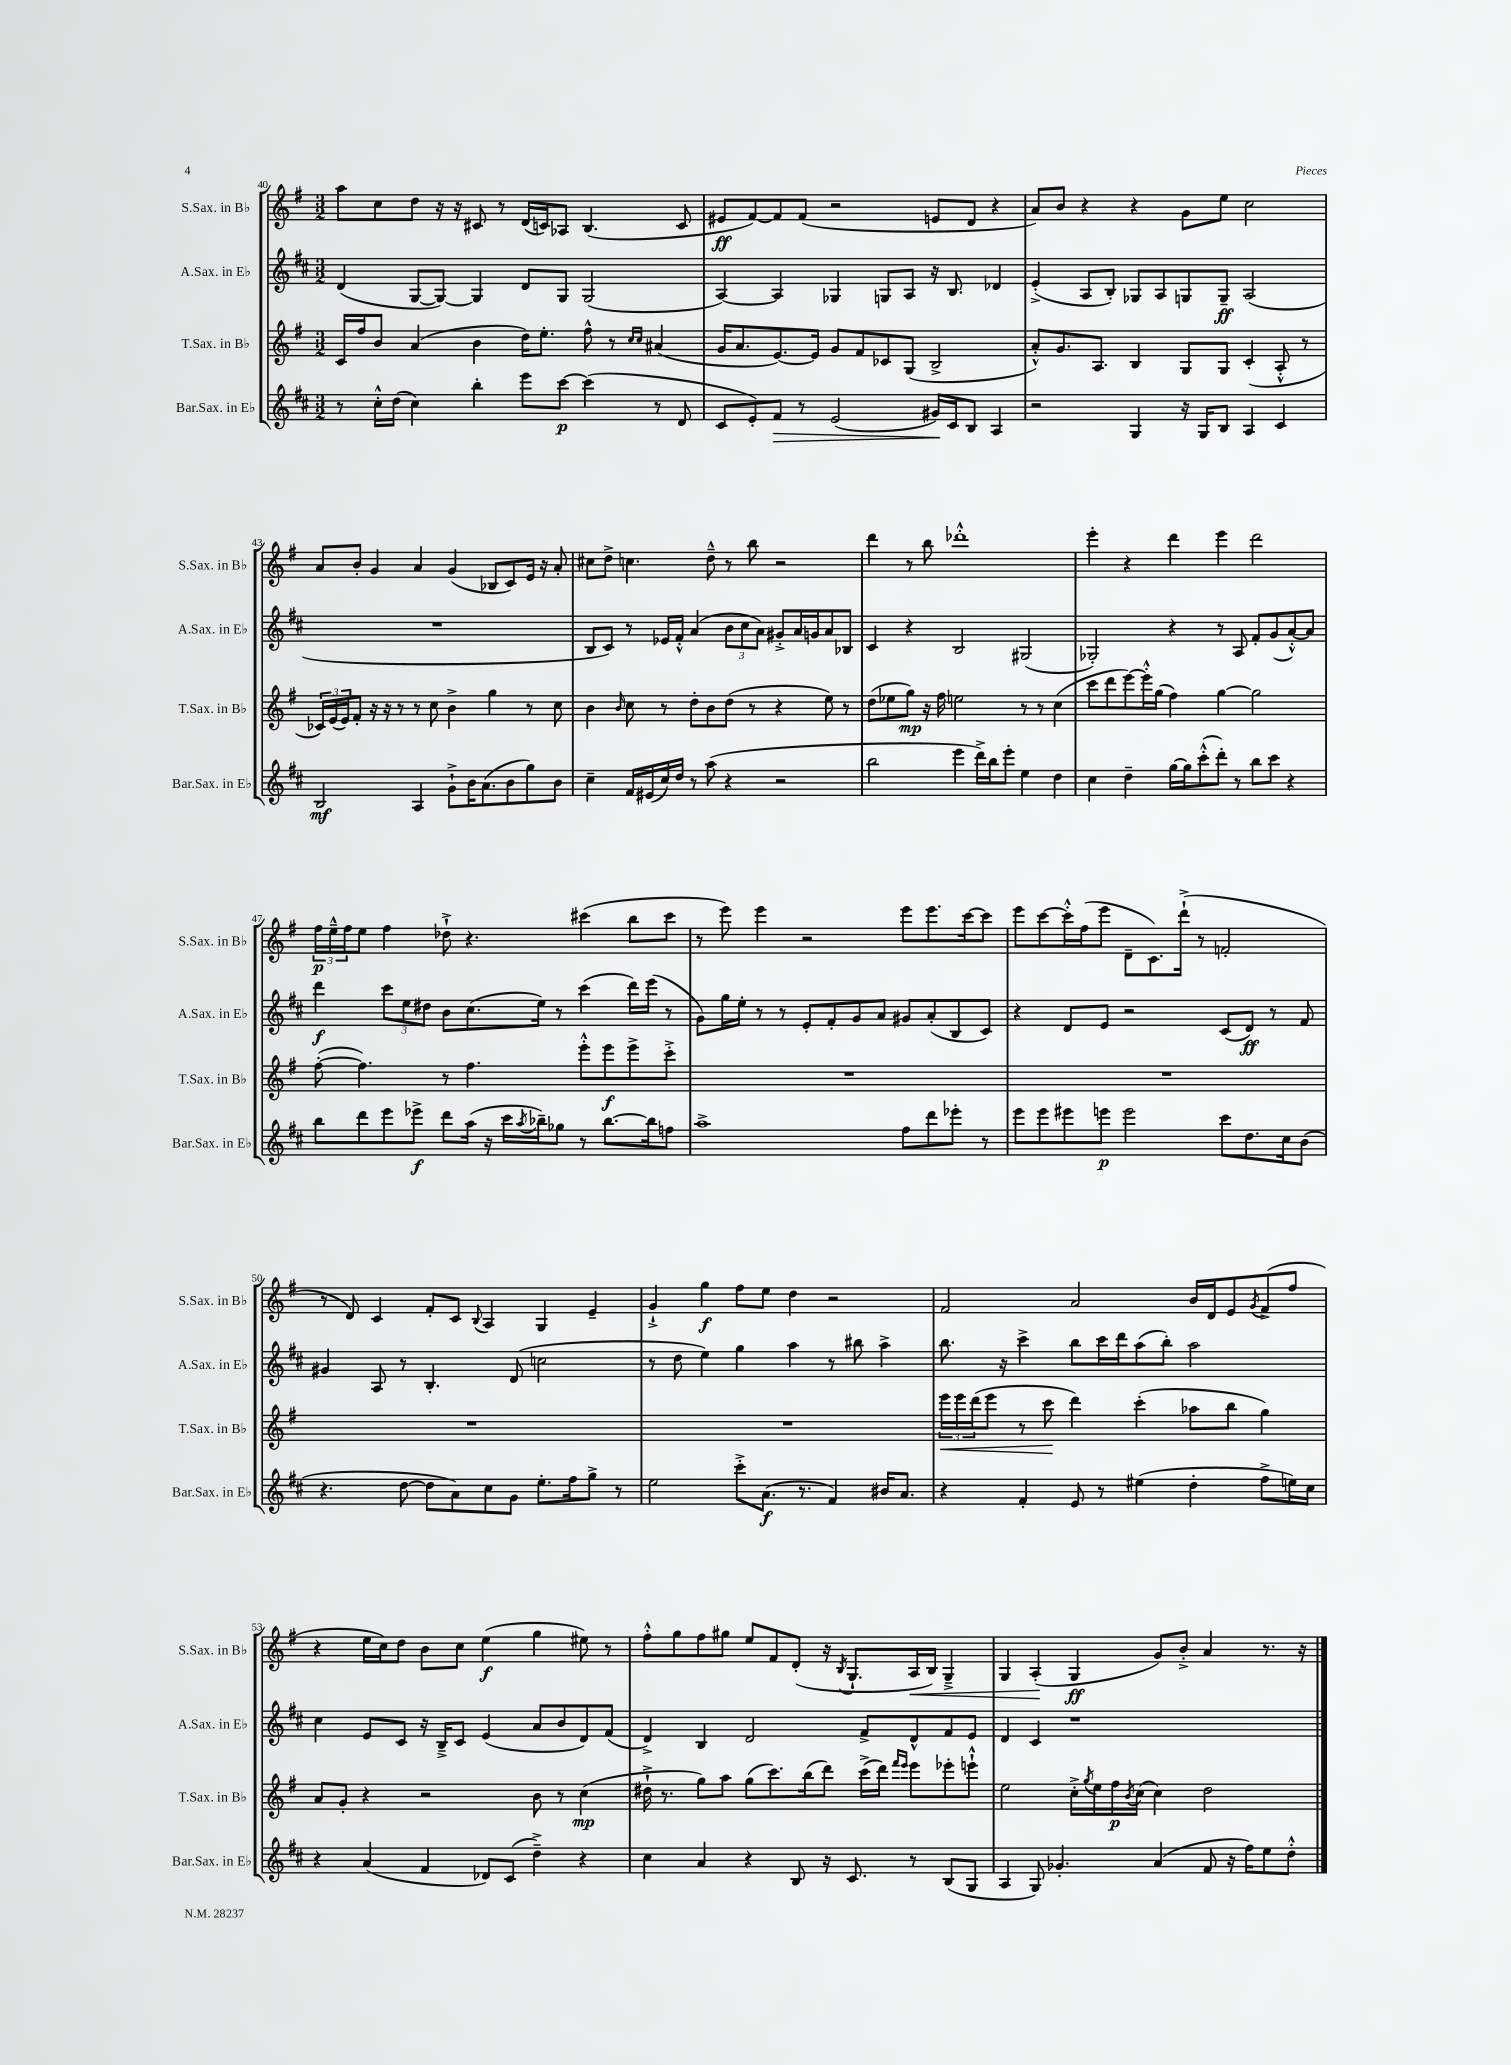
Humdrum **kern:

**kern	**kern	**kern	**kern
*staff4	*staff3	*staff2	*staff1
*clefG2	*clefG2	*clefG2	*clefG2
*k[f#c#]	*k[f#]	*k[f#c#]	*k[f#]
*M3/2	*M3/2	*M3/2	*M3/2
8r	16c/LL	(4d/	8aa\L
.	16ff#/J	.	.
16cc#'^^\LL	8b/J	.	8cc\
(16dd\JJ	.	.	.
4cc#\)	(4a/	[8G/L	8dd\J
.	.	8G/_J)	16r
.	.	.	16r
4bb'\	4b\	4G/]	8c#/
.	.	.	8r
8eee\L	16dd\LK)	8d/L	(16d/LL
.	8.ee'\J	.	16c/J)
[8ccc#\J	.	8G/J	8A-/J
(4ccc#\]	8ff#^^\	(2G/	(4.B/
.	8r	.	.
.	16qqcc/LL	.	.
.	16qqcc/JJ	.	.
8r	(4a#/	.	.
8d/	.	.	8c/
=	=	=	=
8c#/L	16g/LK	[4A/)	8e#/L
.	8.a/	.	.
8e'/)	.	.	[8f#/)
8f#/J	[8.e/)	4A/]	8f#/]
8r	.	.	(8f#/J
.	16e/]Jk	.	.
(2e/	8g/L	4G-/	2r
.	8f#/	.	.
.	8c-/	8G/L	.
.	(8G/J	8A/J	.
16g#/LL)	2B^/	16r	8e/L
16c#/J	.	8.B/	.
8B/J	.	.	8d/J
4A/	.	4d-/	4r
=	=	=	=
2r	8a'^^/L)	(4e'^/	8a/L)
.	8.g/	.	8b/J
.	.	8A/L	4r
.	8.A/J	.	.
.	.	8B'/J)	.
4G/	4B/	8G-/L	4r
.	.	8A/	.
16r	8G/L	8G/	8g\L
16G/LK	.	.	.
8B/J	8G/J	8G~/J	8ee\J
4A/	(4c'/	(2A/	2cc\
4c#/	8A'^^/	.	.
.	8r	.	.
=	=	=	=
2B/	24c-/LL)	1.r	8a/L
.	(24e/	.	.
.	24e/J)	.	.
.	8f#'/J	.	8b'/J
.	16r	.	4g/
.	16r	.	.
.	8r	.	.
4A/	8r	.	4a/
.	8cc\	.	.
8g`^\L	4b^\	.	(4g/
16b\K	.	.	.
(8.a\	.	.	.
.	4gg\	.	8B-/L
8b\	.	.	8c/)
8gg\)	8r	.	16e/Jk
.	.	.	16r
8b\J	8cc\	.	8a'/
=	=	=	=
4cc#~\	4b\	8B/L	8cc#\L
.	.	8c#/J)	8dd^\J
.	16qqb/	.	.
16f#/LL	8cc\	8r	4.cc\
(16e#/	.	.	.
16cc#/)	8r	16e-/LL	.
16dd/JJ	.	16f#'^^/JJ	.
8r	8dd'\L	(4a/	.
(8aa\	8b\	.	8dd~^^\
4r	(8dd\J	12b\L	8r
.	.	12cc#\	.
.	8r	.	8bb\
.	.	12a\J)	.
2r	4r	8g#'^/L	2r
.	.	16a/L	.
.	.	16g/J	.
.	8ee\)	8a/	.
.	8r	8B-/J	.
=	=	=	=
2bb\	(8dd\L	4c#/	4ddd\
.	8ee-\	.	.
.	8gg\J)	4r	8r
.	16r	.	8bb\
.	16ff#\	.	.
4eee\	2ee\	2B/	1ddd-'^^
16ddd^\LL)	.	.	.
16bb\J	.	.	.
8eee'\J	.	.	.
4ee\	8r	(2G#/	.
.	8r	.	.
4dd\	(4cc\	.	.
=	=	=	=
4cc#\	8ccc\L	2G-'/)	4eee'\
.	8ddd\	.	.
4dd~\	[8eee\)	.	4r
.	16eee'^^\]L	.	.
.	(16gg\JJ	.	.
[16gg\LL	4ff#\)	4r	4ddd\
16gg\]J	.	.	.
(8ccc#'^^\	.	.	.
8ddd'\J)	[4gg\	8r	4eee\
8r	.	8A/	.
8bb\L	2gg\]	8f#'/L	2ddd\
8ccc#\J	.	(8g/	.
4r	.	[8a'^^/)	.
.	.	8a/]J	.
=	=	=	=
8bb\L	([8ff#'\	4ddd\	24ff#\LL
.	.	.	24ee~^^\
.	.	.	24ff#\J
8ddd\	4.ff#\])	.	8ee\J
8eee\	.	12ccc#\L	4ff#\
.	.	12ee\	.
8eee-^\J	.	.	.
.	.	12dd#\J	.
8ddd\L	8r	8b\L	8dd-`^\
(16aa\Jk	4.ff#\	(8.cc#\	4.r
16r	.	.	.
16ccc#\LL	.	.	.
8qaa/	.	.	.
16bb-~\J)	.	16ee\Jk)	.
8gg-\J	.	8r	.
8r	8eee'^^\L	(4ccc#\	(4ccc#\
[8.bb-\L	8eee\	.	.
.	8eee^\	16ddd\LL)	8bb\L
16bb-\]k	.	(16eee\JJ	.
8ff\J	8ccc'^\J	8r	8ccc#\J
=	=	=	=
1aa^	1.r	8g\L)	8r
.	.	16gg\L	8eee\)
.	.	16ee'\JJ	.
.	.	8r	4eee\
.	.	8r	.
.	.	8e'/L	2r
.	.	8f#'/	.
.	.	8g/	.
.	.	8a/J	.
8ff#\L	.	8g#/L	8eee\L
8ddd\	.	(8a'/	8.eee\
8eee-'\J	.	8B/	.
.	.	.	[16ccc\k
8r	.	8c#/J)	8ccc\]J
=	=	=	=
8eee\L	1.r	4r	8eee\L
8eee\	.	.	[8ccc\
8eee#\	.	8d/L	16ccc'^^\]L
.	.	.	(16ff#\J
8eee\J	.	8e/J	8eee\J
2eee\	.	2r	8d~\L
.	.	.	8.c\)
.	.	.	(16ddd`^\Jk
.	.	.	8r
8ccc#\L	.	(8c#/L	2f'/
8.dd\	.	8d/J)	.
.	.	8r	.
16cc#\k	.	.	.
(8b\J	.	8f#/	.
=	=	=	=
4.r	1.r	4g#/	8r
.	.	.	8d/)
.	.	8A/	4c/
[8dd\	.	8r	.
8dd\]L	.	4.B'/	8f#'/L
8a\)	.	.	8c/J
.	.	.	8qqB/
8cc#\	.	.	4A/
8g\J	.	(8d/	.
8.ee'\L	.	2cc\	4G/
16ff#\k	.	.	.
8gg^\J	.	.	4e~/
8r	.	.	.
=	=	=	=
2ee\	1.r	8r	4g`^/
.	.	8dd\	.
.	.	4ee\)	4gg\
8ccc#'^\L	.	4gg\	8ff#\L
(8.a\J	.	.	8ee\J
.	.	4aa\	4dd\
8.r	.	.	.
4f#/)	.	8r	2r
.	.	8bb#\	.
16b#/LK	.	4aa^\	.
8.a/J	.	.	.
=	=	=	=
4r	24eee\LL	8.bb\	2f#/
.	24eee\	.	.
.	(24ddd\J	.	.
.	8eee\J	.	.
.	.	16r	.
4f#'/	8r	4ccc#^\	.
.	8ccc\	.	.
8e/	4ddd\)	8bb\L	2a/
8r	.	16ccc#\L	.
.	.	16ddd\J	.
(4ee#\	(4ccc'\	(8aa\	.
.	.	8bb'\J)	.
4dd'\	8aa-\L	2aa\	16b/LL
.	.	.	16d/J
.	8bb\J	.	8e/
.	.	.	8qg/
8ff#^\L	4gg\)	.	(8f#^/
16ee\L)	.	.	8ff#/J
16cc#\JJ	.	.	.
=	=	=	=
4r	8a/L	4cc#\	4r
.	8g'/J	.	.
(4a/	4r	8e/L	16ee\LL
.	.	.	16cc\J)
.	.	8c#/J	8dd\J
4f#/	2r	16r	8b\L
.	.	16B~^/LK	.
.	.	8c#/J	8cc\J
8d-/L)	.	(4e/	(4ee\
(8c#/J	.	.	.
4dd~^\)	8b\	8a/L	4gg\
.	8r	8b/	.
4r	(4cc\	8d/)	8ee#\)
.	.	(8f#/J	8r
=	=	=	=
4cc#\	16dd#`^\	4d^/)	8ff#'^^\L
.	8.r	.	.
.	.	.	8gg\
4a/	8gg\L)	4B/	8ff#\
.	8aa\J	.	8gg#\J
4r	(8gg\L	2d/	8ee/L
.	8.ccc\)	.	8f#/
8B/	.	.	(8d'/J
.	(16bb\k	.	.
16r	8ddd\J)	.	16r
.	.	.	8qB/
8.c#/	.	.	8.G`/L
.	(16ccc^\LL	8f#^/L	.
.	16ddd\JJ)	.	.
.	16qqfff#/LL	.	.
.	16qqeee/JJ	.	.
8r	8eee\L	8d^^/	16A/L
.	.	.	16B/JJ)
(8B/L	8eee-'\	8f#/	4G~^/
8G/J	8eee`^^\J	8e/J	.
=	=	=	=
4A/	2ee\	4d/	4G/
8G/)	.	4c#/	(4A'/
4.g-'/	.	.	.
.	16cc'^\LL	1r	4G/
.	8qgg/	.	.
.	16ee\	.	.
.	16ff#\	.	.
.	8qb/	.	.
.	(16cc\JJ	.	.
(4a/	4cc\)	.	8g/L)
.	.	.	8b'^/J
8f#/	2dd\	.	4a/
16r	.	.	.
16ff#\LK)	.	.	.
8ee\	.	.	8.r
8dd'^^\J	.	.	.
.	.	.	16r
==	==	==	==
*-	*-	*-	*-
